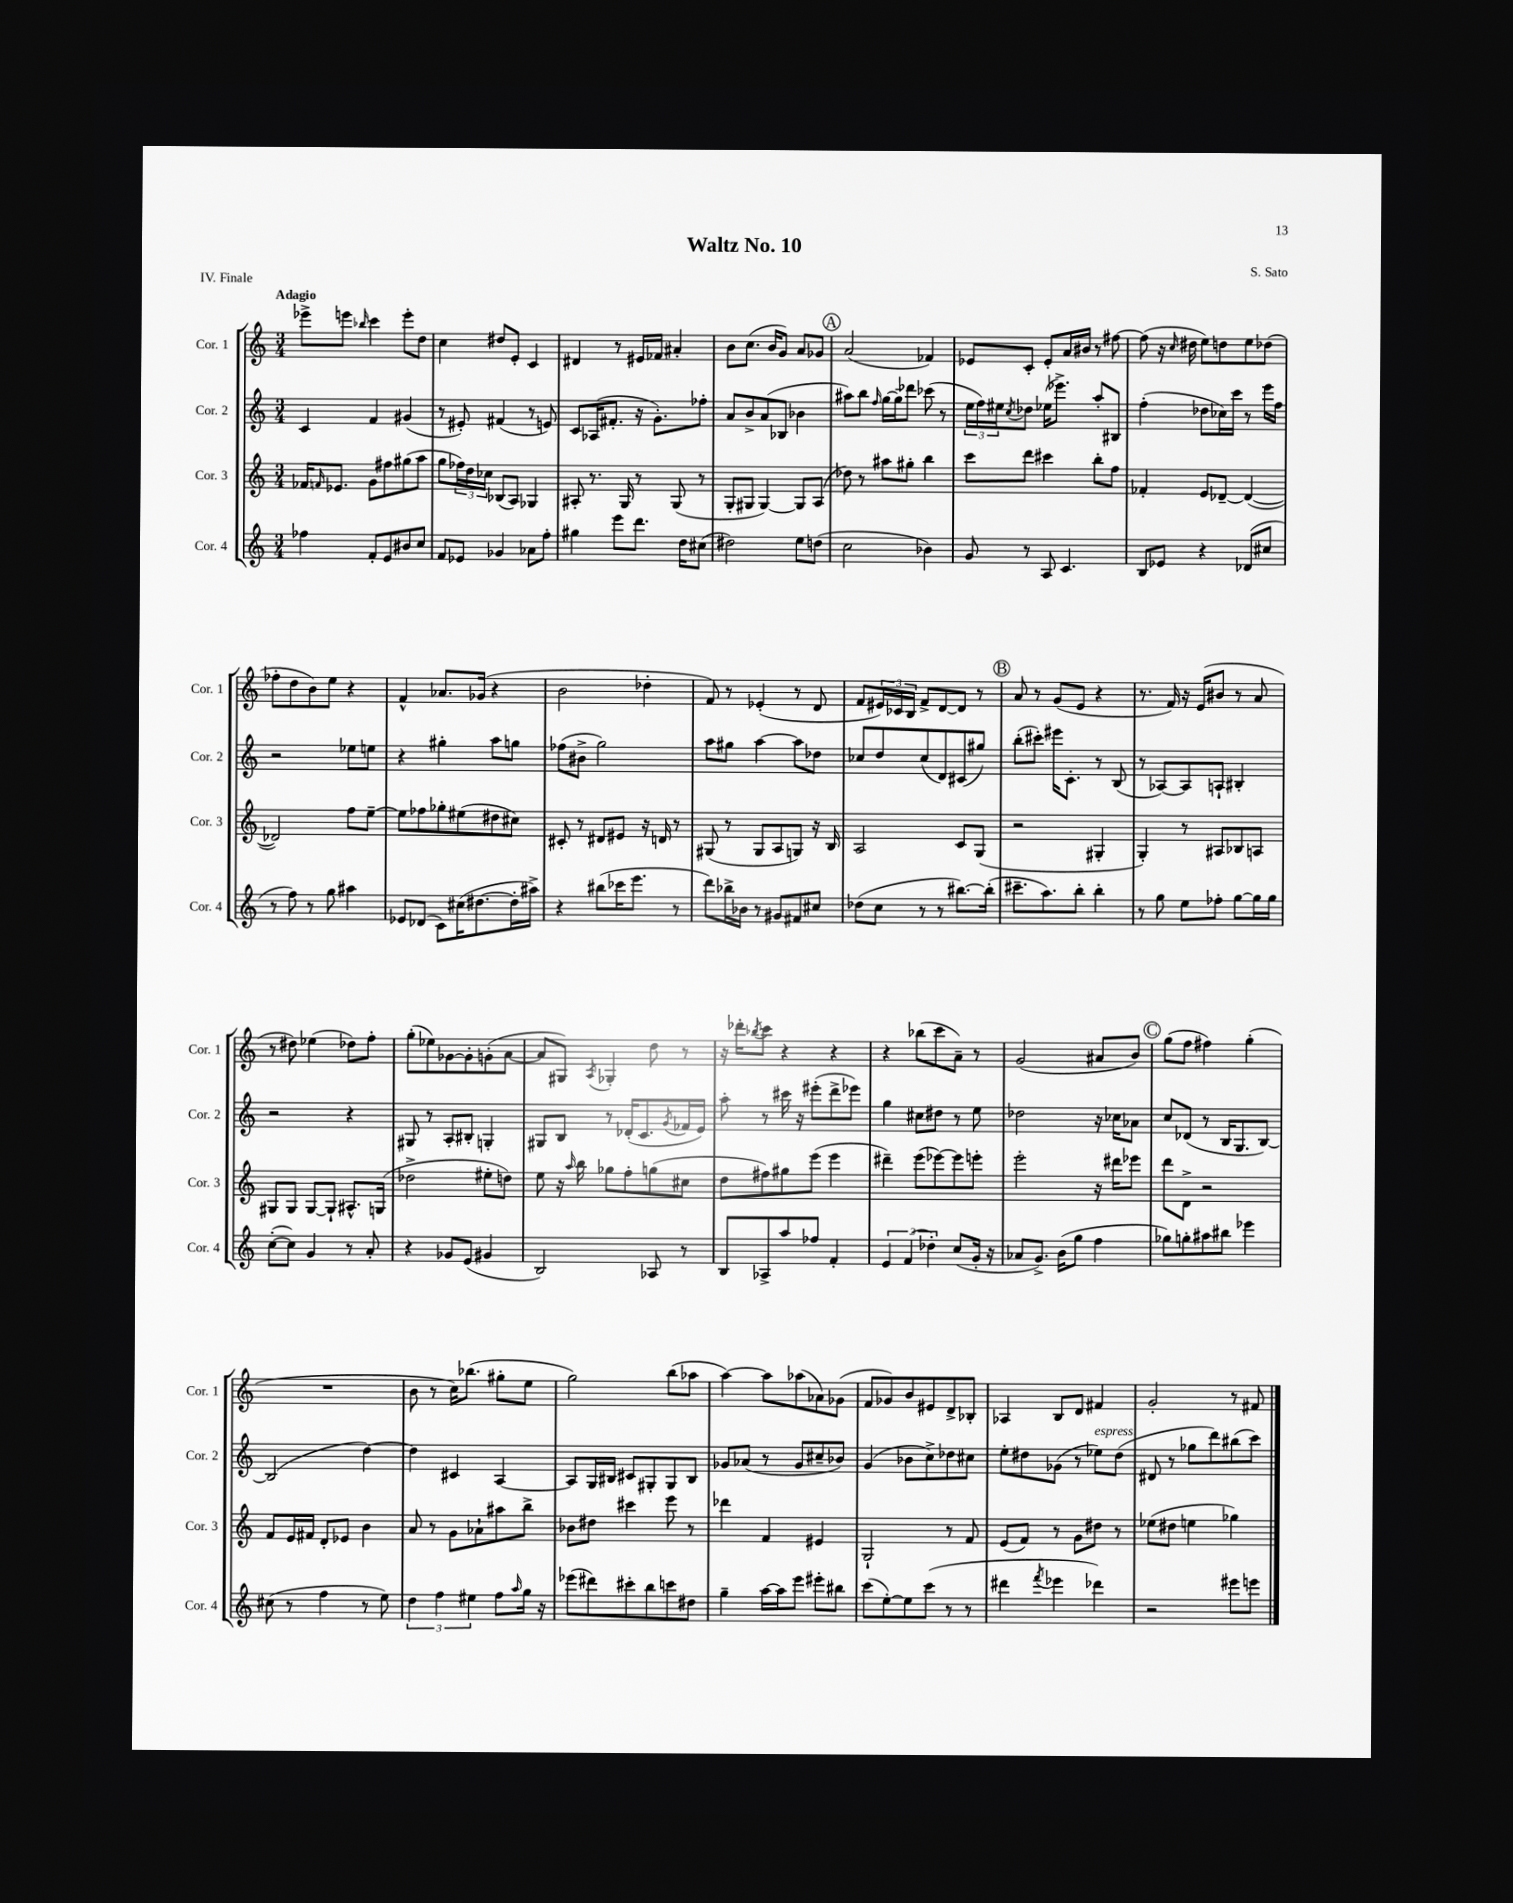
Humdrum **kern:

**kern	**kern	**kern	**kern
*staff4	*staff3	*staff2	*staff1
*clefG2	*clefG2	*clefG2	*clefG2
*k[]	*k[]	*k[]	*k[]
*M3/4	*M3/4	*M3/4	*M3/4
4ff-\	16f-/LK	4c/	8eee-^\L
.	16qqf/	.	.
.	8.e-/J	.	.
.	.	.	8eee\J
.	.	.	16qqbb-/
8f'/L	8g\L	4f/	4ccc\
8e/	8ff#\	.	.
8b#/	(8gg#\	(4g#/	8eee'\L
8cc/J	8aa\J	.	8dd\J
=	=	=	=
8f/L	8gg\L	8r	4cc\
8e-/J	24ff-\L)	8e#'/)	.
.	24dd\	.	.
.	24cc-\JJ	.	.
4g-/	(8B-/L	(4f#/	8dd#/L
.	8A/J)	.	8e'/J
8a-\L	4G-/	8r	4c/
8ff'\J	.	8e/)	.
=	=	=	=
4gg#\	8A#'/	8c/L	4d#/
.	8.r	(16A-/K	.
.	.	8.f#'/J	.
8eee\L	.	.	8r
.	16G/	.	.
8.ddd\J	8r	16r	16e#/LL
.	.	8.g'\L)	16f-/JJ
.	(8G/	.	4a#'/
16dd\LK	.	.	.
(8cc#\J	8r	8ff-'\J	.
=	=	=	=
2dd#\)	8G'/L	8a/L	8b\L
.	8G#/J	8b^/	(8.cc\J
.	[4G#/)	(8a/	.
.	.	.	16b/LK
.	.	8B-/J	8g/J)
8ee\L	8G#/]L	4b-\	8a/L
(8dd\J	(8A/J	.	8g-/J
=	=	=	=
2cc\	8dd-\)	8aa#\L)	(2a/
.	8r	8bb\J	.
.	.	16qqff/	.
.	8aa#\L	[16gg\LL	.
.	.	16gg~\]J	.
.	8gg#'\J	8ddd-\J	.
4b-\)	4bb\	(8ccc-\	4f-/)
.	.	8r	.
=	=	=	=
8g/	8ccc\L	24ee\LL	8e-/L
.	.	24ff\)	.
.	.	24ee#\J	.
.	.	8qcc/	.
8r	8ddd\J	8dd-\J	8c'/J
8A/	4ccc#\	(16ee-\LK	8e-'/L
.	.	8.eee-^\J)	.
4.c/	.	.	16a/L
.	.	.	16b#/JJ
.	8bb'\L	8aa'/L	8r
.	8ff\J	8B#/J	[8ff#\
=	=	=	=
8B/L	4f-'/	(4ff'\	(8ff#\]
8e-/J	.	.	16r
.	.	.	16qqcc/
.	.	.	16dd#\
4r	8e/L	8dd-\L	8ee\L)
.	[8d-~/J	16cc-\L)	8dd\
.	.	16ccc\JJ	.
(8d-/L	(4d-/_	8r	8ee\
8cc#/J	.	16eee\LL	(8dd-\J
.	.	16ff\JJ	.
=	=	=	=
8r	2d-/])	2r	8ff-'\L
8ff\)	.	.	8dd\
8r	.	.	8b\)
8gg\	.	.	8ee\J
4aa#\	8ff\L	8ee-\L	4r
.	[8ee~\J	8ee\J	.
=	=	=	=
8e-/L	8ee\]L	4r	4f^^/
(8d-/J	8ff-\	.	.
8c\L)	8gg-'\	4gg#'\	8.a-/L
(16cc#\K	(8ee#\	.	.
[8.dd#\	.	.	(16g-/Jk
.	8dd#\	8aa\L	4r
16dd#'\]L	8cc#\J)	8gg\J	.
16aa#^\JJ)	.	.	.
=	=	=	=
4r	8c#'/	(8ff-\L	2b\
.	8r	8b#^\J	.
(8bb#\L	8d#/L	2gg\)	.
16ccc-\K	8e#/J	.	.
8.eee\J	.	.	.
.	16r	.	4dd-'\
.	16d/	.	.
8r	8r	.	.
=	=	=	=
8ddd\L)	(8G#/	8aa\L	8f/)
16bb-^\L	8r	8gg#\J	8r
16b-\JJ	.	.	.
8r	8G#/L	[4aa\	(4e-'/
8g#/L	8A/	.	.
8f#/	8G/J)	8aa\]L	8r
8cc#/J	16r	8dd-\J	8d/
.	16B/	.	.
=	=	=	=
(8dd-\L	2A/	8cc-/L	8f/L
8cc\J	.	8dd/	24e#/L)
.	.	.	24c-/
.	.	.	24B/JJ
8r	.	(8cc-/	8f^/L
8r	.	8d/)	[8d/
[8.bb#\L)	8c/L	(8c#/	8d/]J
.	(8G/J	8gg#/J)	8r
(16bb#'\]Jk	.	.	.
=	=	=	=
8.ccc#~\L	2r	(8bb'\L	8a/
.	.	8ccc#'\J)	8r
8.aa\)	.	.	.
.	.	16eee#\LK	(8g/L
.	.	8.c'\J	.
8bb'\J	.	.	8e/J
4bb'\	4G#'/	8r	4r
.	.	(8B/	.
=	=	=	=
8r	4G'/)	8r	8.r
8gg\	.	[8A-/L)	.
.	.	.	16f/)
8ee\L	8r	8A-/]	16r
.	.	.	(16e/LK
8ff-'\J	8A#/L	8A`/J	8b#/J
[8gg\L	8B-/	4B#'/	8r
16gg\]L	8A/J	.	8a/
16gg\JJ	.	.	.
=	=	=	=
([8cc'\L	8G#/L	2r	8r
8cc\]J)	8G#/J	.	8dd#\)
4g/	[8G#/L	.	(4ee-\
.	8G#`/]J	.	.
8r	8.A#^^/L	4r	8dd-\L)
8a'/	.	.	8ff'\J
.	(16G/Jk	.	.
=	=	=	=
4r	2dd-^\	8G#/	(8gg'\L
.	.	8r	8ee-\)
8g-/L	.	8A'/L	[8g-\
(8e/J	.	8B#'/J	8g-'\]
4g#/	8ee#'\L	4G'/	(8g'\
.	8dd\J)	.	[8a\J
=	=	=	=
2B/)	8ee\	8G#/L	8a/]L
.	16r	8B/J	8G#/J)
.	16qqaa/	.	.
.	16bb\	.	.
.	.	.	8qA/
.	8gg-\L	8r	4G-'/
.	8ff'\	(16d-'/LK	.
.	.	8.c/	.
8A-/	(8gg\	.	8dd\
.	.	8qg/	.
8r	8cc#\J	16f-/L	8r
.	.	16e/JJ)	.
=	=	=	=
8B/L	8dd\L	8aa'\	16r
.	.	.	16ddd-'\LK
.	.	.	8qbb-/
8A-^/	8ff#\)	8r	8ccc\J
8aa/	8gg#\	16ccc#\	4r
.	.	16r	.
8ff-/J	(8eee\J	(8eee#'\L	.
4f'/	4eee\	8ddd^\	4r
.	.	8eee-\J)	.
=	=	=	=
6e/	4ddd#~\)	4gg\	4r
(6f/	.	.	.
.	(8eee\L	8cc#\L	(8bb-\L
6dd-'\)	.	.	.
.	[8eee-\)	8dd#\J	8ccc\
(8cc/L	8eee-\]	8r	8a~\J)
16g'/Jk	8eee'\J	8ee\	8r
16r	.	.	.
=	=	=	=
8a-/L	2eee'\	2dd-\	(2g/
8.g^/J)	.	.	.
(16b\LK	.	.	.
8gg\J	.	.	.
4ff\	16r	16r	8a#/L
.	16ddd#\LK	16cc-\LK	.
.	8eee-\J	8a-\J	8b/J)
=	=	=	=
8gg-\L)	8ddd\L	8cc/L	(8gg\L
8gg'\	8d^\J	(8d-/J	8ff\J
8aa#\	2r	8r	4ff#\)
8bb#\J	.	16B/LK	.
.	.	8.G/	.
4eee-\	.	.	(4gg'\
.	.	[8B/J)	.
=	=	=	=
(8cc#\	8f/L	(2B/]	2.r
8r	16e/L	.	.
.	16f#/JJ	.	.
4ff\	8d'/L	.	.
.	8e-/J	.	.
8r	4b\	[4dd\)	.
8ee\)	.	.	.
=	=	=	=
6dd\	8a/	4dd\]	8b\
.	8r	.	8r
6ff\	.	.	.
.	8g\L	4c#/	16cc\LK)
.	.	.	(8.bb-\J
6ee#\	.	.	.
.	8a-`\	.	.
8ff\L	8aa#\	[4A/	8gg#'\L
16qqaa/	.	.	.
16gg\Jk	8bb^\J	.	8ee\J
16r	.	.	.
=	=	=	=
(8eee-\L	8b-\L	8A/]L	2gg\)
8ddd#\)	8dd#\J	16G/L	.
.	.	16B#/JJ	.
8ccc#'\	4ccc#\	8c#/L	.
8bb\	.	8G#'/	.
8ccc\	8eee\	8G#/	(8bb\L
8dd#\J	8r	8B#/J	8aa-\J
=	=	=	=
4gg~\	4ddd-\	8g-/L	[4aa\)
.	.	(8a-/J	.
[16aa\LL	4f/	8r	8aa\]L
16aa\]J	.	.	.
8eee\J	.	8g-/L	(8aa-\
8eee#'\L	4e#/	8cc#~/	8a-\)
8bb#\J	.	8b-/J)	(8g-\J
=	=	=	=
(8ccc\L	2G`/	(4g/	8f/L
[8ee'\)	.	.	8g-/)
8ee\]	.	8b-\L	8b/
(8ccc\J	.	8cc^\)	8e#/
8r	8r	8dd-\	8d^/
8r	8f/	8cc#\J	8B-'/J
=	=	=	=
4ddd#\	(8e/L	8ee'\L	4A-/
.	8f/J)	8dd#\	.
8qfff/	.	.	.
4eee-\	8r	(8g-\J	8B/L
.	8g\L	8r	8d/J
4ddd-\)	8dd#\J	8ee-\L)	4f#/
.	8r	(8dd#\J	.
=	=	=	=
2r	(8ee-\L	8d#/	2g'/
.	8dd#\J	8r	.
.	4ee\	8gg-\L	.
.	.	8ddd\)	.
8eee#\L	4gg-\)	(8bb#\	8r
8eee\J	.	8ccc\J)	8f#/
==	==	==	==
*-	*-	*-	*-
